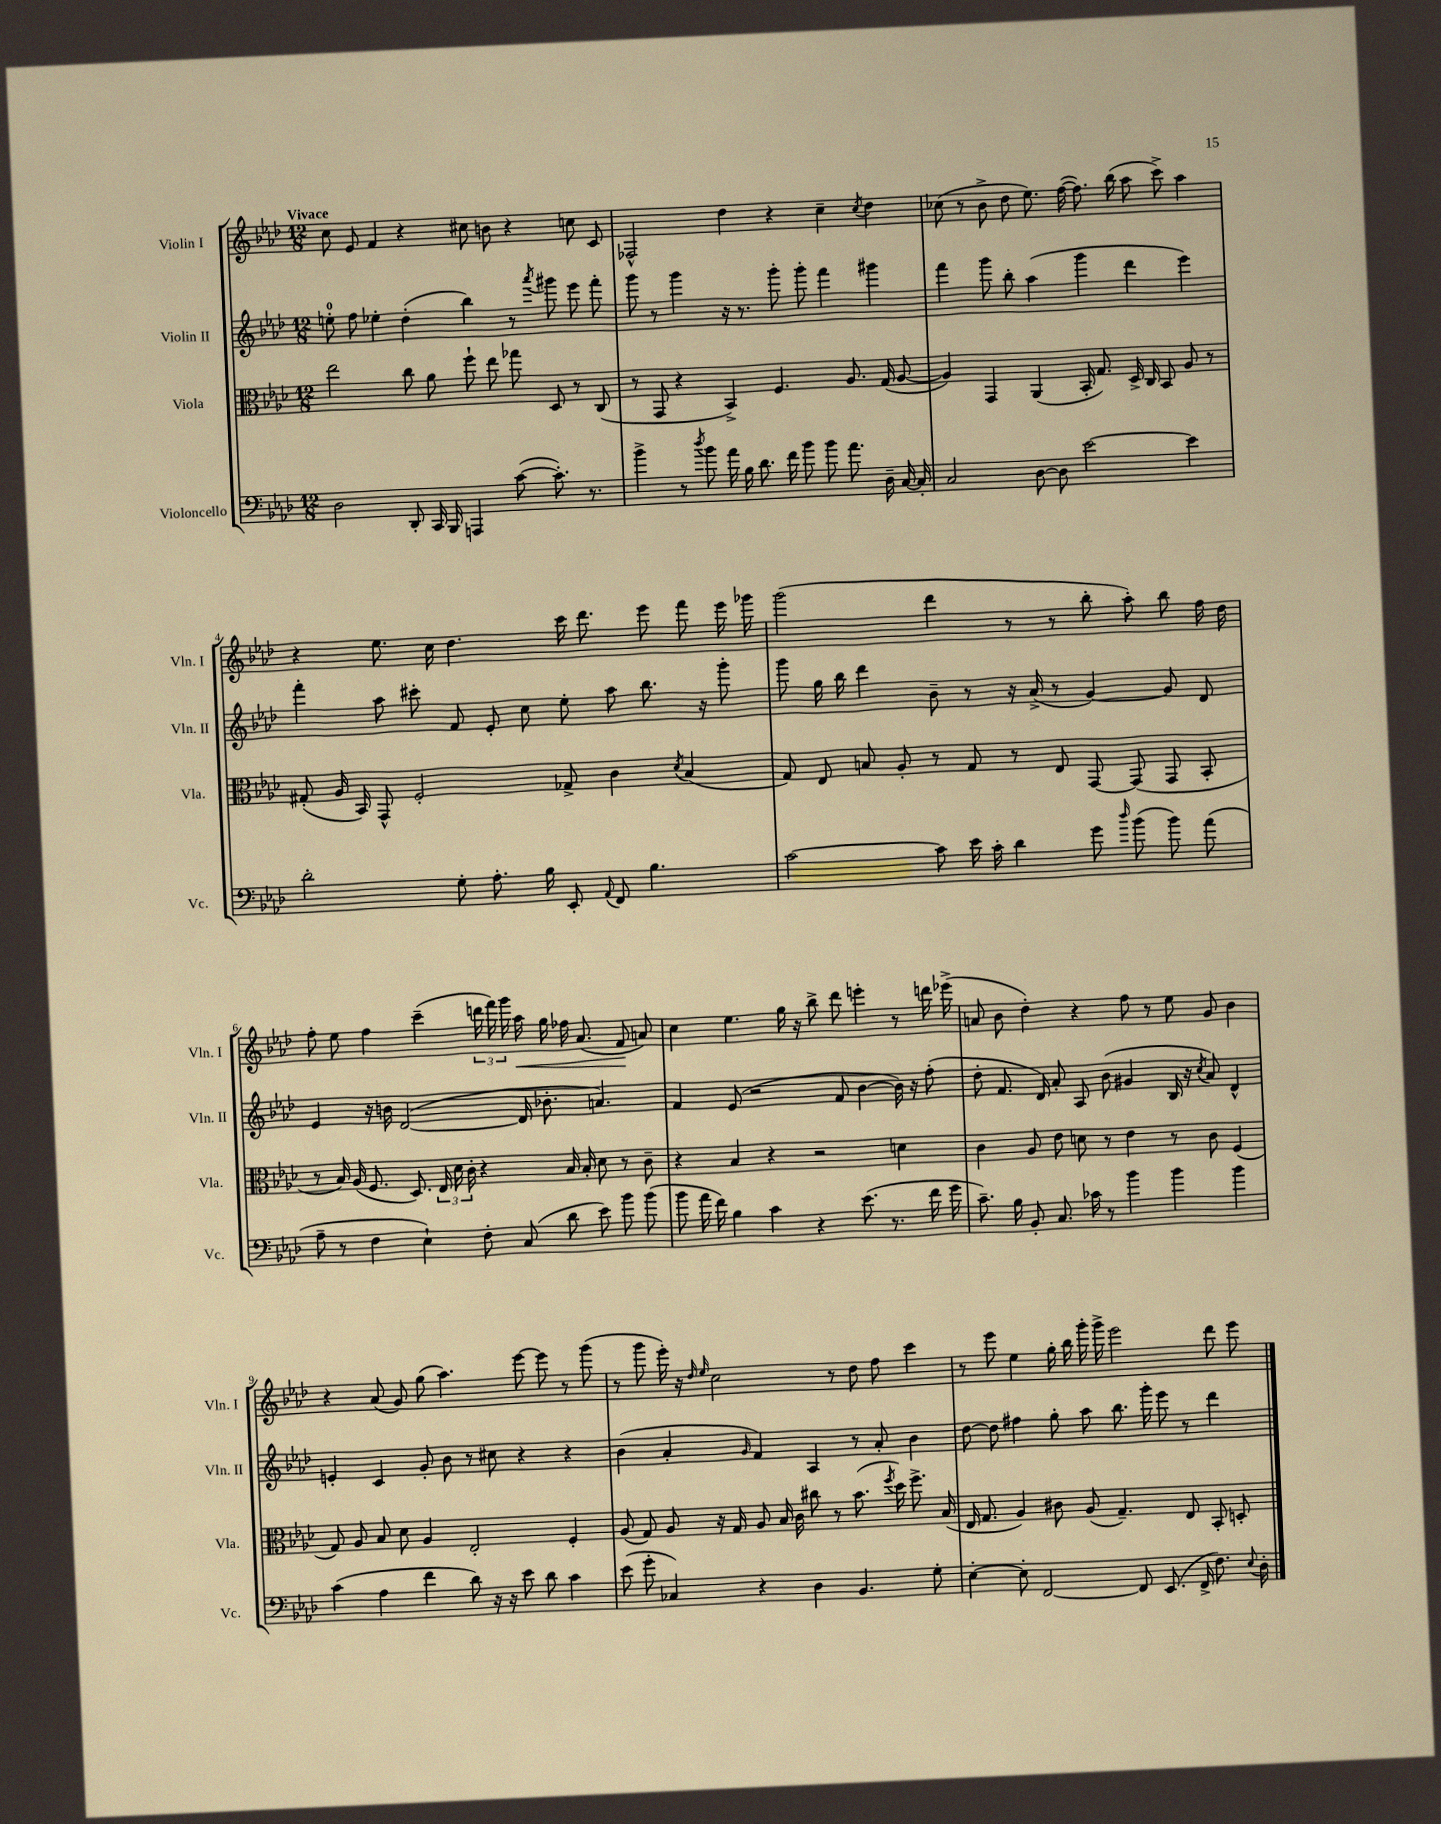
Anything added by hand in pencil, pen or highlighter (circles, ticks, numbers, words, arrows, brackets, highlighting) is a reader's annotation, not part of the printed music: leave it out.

**kern	**kern	**kern	**kern	**dynam
*part4	*part3	*part2	*part1	*part1
*staff4	*staff3	*staff2	*staff1	*staff1
*I"Violoncello	*I"Viola	*I"Violin II	*I"Violin I	*
*I'Vc.	*I'Vla.	*I'Vln. II	*I'Vln. I	*
*clefF4	*clefC3	*clefG2	*clefG2	*
*k[b-e-a-d-]	*k[b-e-a-d-]	*k[b-e-a-d-]	*k[b-e-a-d-]	*
*M12/8	*M12/8	*M12/8	*M12/8	*
=1	=1	=1	=1	=1
!	!	!	!LO:TX:a:B:t=Vivace	!
2D-\	2ee-\	8een'\	8cc\	.
.	.	8ff\	8e-/	.
.	.	4ee-X'\	4f/	.
8DD-'/	8cc\	(4dd-'\	4r	.
16CC/	8a-\	.	.	.
16BBB-/	.	.	.	.
4AAAn/	8ff`\	4bb-\)	8cc#X\	.
.	8ee-\	.	8bn\	.
([8c\	8gg-X\	8r	4r	.
.	.	8qaaa-/	.	.
8.c'\])	8D-/	8ggg#X\	.	.
.	8r	8eee-\	8ccn\	.
8.r	.	.	.	.
.	(8C/	8fff'\	8c/	.
=2	=2	=2	=2	=2
4b-^\	8r	8ggg\	2F-X^^/	.
.	8GG/	8r	.	.
8r	4r	4ggg\	.	.
8qdd-/	.	.	.	.
8b-\	.	.	.	.
16a-\	4BB-^/)	16r	4dd-\	.
16B-\	.	8.r	.	.
8.d-\	.	.	.	.
.	4.F/	8ggg'\	4r	.
16f\	.	.	.	.
8b-\	.	8ggg'\	.	.
8b-\	.	4fff\	4cc~\	.
8.a-\	8.A-/	.	.	.
.	.	.	8qcc/	.
.	.	4ggg#X\	4dd-\	.
16D-~\	(16G/	.	.	.
[16C/	[8A-/	.	.	.
16C'/]	.	.	.	.
=3	=3	=3	=3	=3
2C/	4A-/])	4fff\	(8cc-X\	.
.	.	.	8r	.
.	4GG/	8ggg\	8b-^\	.
.	.	8bb-'\	8dd-\	.
[8D-\	(4AA-/	(4aa-\	8.ee-\)	.
8D-\]	.	.	.	.
.	.	.	([16ff\	.
[2e-\	16BB-'/	4ggg\	8.ff\])	.
.	8.G/)	.	.	.
.	.	.	(16bb-\	.
.	16D-^/	4ddd-\	8aa-\	.
.	16C/	.	.	.
.	8BB-/	.	8ccc^\)	.
4e-\]	8A-/	4eee-\)	4aa-\	.
.	8r	.	.	.
!!LO:LB:g=z
=4	=4	=4	=4	=4
2d-'\	(8G#X'/	4fff'\	4r	.
.	16A-/	.	.	.
.	16BB-/)	.	.	.
.	8GG^^/	8aa-\	8.ee-\	.
.	2F'/	8ccc#X'\	.	.
.	.	.	16cc\	.
8G'\	.	8f/	4.dd-\	.
8.A-'\	.	8e-'/	.	.
.	.	8cc\	.	.
16B-\	.	.	.	.
8EE-'/	8G-X^/	8ee-'\	16ccc\	.
.	.	.	8.ddd-\	.
8qqAA-/	.	.	.	.
8FF/	4c\	8aa-\	.	.
4.B-\	.	8.bb-\	8eee-\	.
.	8qd-/	.	.	.
.	(4B-/	.	8fff\	.
.	.	16r	.	.
.	.	8ggg'\	16eee-\	.
.	.	.	16ggg-X\	.
=5	=5	=5	=5	=5
[2c\	8G/)	8ggg\	(2ggg\	.
.	8E-/	16gg\	.	.
.	.	16bb-\	.	.
.	8Bn/	4ddd-\	.	.
.	8A-'/	.	.	.
8c\]	8r	8b-~\	4ddd-\	.
16e-\	8G/	8r	.	.
16c'\	.	.	.	.
4d-\	8r	16r	8r	.
.	.	(16a-^/	.	.
.	8E-/	8r	8r	.
8g\	[8GG/	[4g/)	8bb-'\	.
16qqdd-/	.	.	.	.
(8b-\	(8GG/]	.	8aa-'\)	.
8b-\)	8GG/	8g/]	8bb-\	.
(8a-\	8BB-'/	8d-/	16ff\	.
.	.	.	16dd-\	.
!!LO:LB:g=z
=6	=6	=6	=6	=6
8A-~\	8r	4e-/	8ff'\	.
8r	16B-/)	.	8ee-\	.
.	(16A-/	.	.	.
4F\	8.F/	16r	4ff\	.
.	.	16bn\	.	.
.	.	([2d-/	.	.
.	8.D-/)	.	.	.
4E-`\)	.	.	(4ccc~\	.
.	24E-/	.	.	.
.	24d-\	.	.	.
.	24c'\	.	.	.
8F'\	4r	.	24dddn\	.
.	.	.	24fff\)	.
.	.	.	24ggg\	.
!	!	!	!	!LO:HP:b
(8C/	.	16d-/]	16aa-\	<
.	.	8.b-X'\	16gg\	.
8d-\	16B-/	.	16ff-X\	.
.	16B-'/	.	(8.a-/	.
8e-\)	8d-\	4.an/)	.	.
8b-\	8r	.	8f/	.
(8b-\	8c~\	.	8an/)	[
=7	=7	=7	=7	=7
8b-\	4r	4f/	4cc\	.
16a-\	.	.	.	.
16f\)	.	.	.	.
4B-\	4B-/	(8e-/	4.ee-\	.
.	.	2r	.	.
4c\	4r	.	.	.
.	.	.	16gg\	.
.	.	.	16r	.
4r	2r	.	8bb-^\	.
.	.	8f/	8ddd-\	.
(8.e-\	.	[4b-\	4eeen'\	.
8.r	.	.	.	.
.	4dn\	16b-\])	8r	.
.	.	16r	.	.
16f\	.	(8ff'\	16dddn\	.
16g\	.	.	(16eee-X^\	.
=8	=8	=8	=8	=8
8.c~\)	4c\	8dd-'\	8an/	.
.	.	8.f/	8b-\	.
16B-\	.	.	.	.
8BB-'/	8A-/	.	4dd-'\)	.
.	.	16d-/)	.	.
8.C/	8e-\	8a-'/	.	.
.	8dn\	8A-/	4r	.
16c-X\	.	.	.	.
8r	8r	(8b-\	.	.
4b-\	4e-\	4g#X/	8ff\	.
.	.	.	8r	.
4b-\	8r	16B-/	8ee-\	.
.	.	16r	.	.
.	.	8qcc/	.	.
.	8c\	8a-/)	8g/	.
4b-\	(4F/	4d-^^/	4b-\	.
!!LO:LB:g=z
=9	=9	=9	=9	=9
(4c\	8G/)	4en'/	4r	.
.	8A-/	.	.	.
4A-\	8B-/	4c/	(8a-/	.
.	8d-\	.	8g/)	.
4f\	4A-/	8g'/	(8gg\	.
.	.	8b-\	4.aa-\)	.
8d-\)	2E-'/	8r	.	.
16r	.	8cc#X\	.	.
16r	.	.	.	.
8e-\	.	4r	[8eee-\	.
8d-\	.	.	8eee-\]	.
4c\	4F'/	4r	8r	.
.	.	.	(8ggg\	.
=10	=10	=10	=10	=10
(8e-\	(8A-/	(4b-\	8r	.
8g'\	8G/)	.	8ggg\	.
4C-X/)	8A-/	4a-'/	16eee-'\)	.
.	.	.	16r	.
.	.	.	16qqdd-/	.
.	.	.	16qqee-/	.
.	16r	.	2cc\	.
.	16G/	.	.	.
.	.	16qqg/	.	.
4r	8A-/	4f/)	.	.
.	16B-/	.	.	.
.	16c\	.	.	.
4D-\	8cc#X\	4A-/	.	.
.	8r	.	8r	.
4.BB-/	(8.b-\	8r	8dd-\	.
.	.	8a-'/	8ff\	.
.	8qff/	.	.	.
.	16dd-\)	.	.	.
.	8.ff^\	4b-\	4ccc\	.
8G'\	.	.	.	.
.	(16B-/	.	.	.
=11	=11	=11	=11	=11
[4E-'\	16E-/	[8dd-\	8r	.
.	8.G/	.	.	.
.	.	8dd-\]	8eee-\	.
8E-'\]	4A-/)	4ff#X\	4ee-\	.
[2FF/	.	.	.	.
.	8c#X\	8gg'\	16gg'\	.
.	.	.	16bb-\	.
.	(8A-/	8aa-\	16ggg'\	.
.	.	.	16ggg^\	.
.	4.G~/)	8.bb-\	2eee-\	.
8FF/]	.	.	.	.
.	.	16ggg'\	.	.
(8.EE-/	.	8eee-\	.	.
.	8E-/	8r	.	.
16FF^/	.	.	.	.
8.F\)	8BB-'/	4ddd-\	8ddd-\	.
.	8Dn'/	.	8eee-\	.
8qqE-/	.	.	.	.
16D-'\	.	.	.	.
==	==	==	==	==
*-	*-	*-	*-	*-
